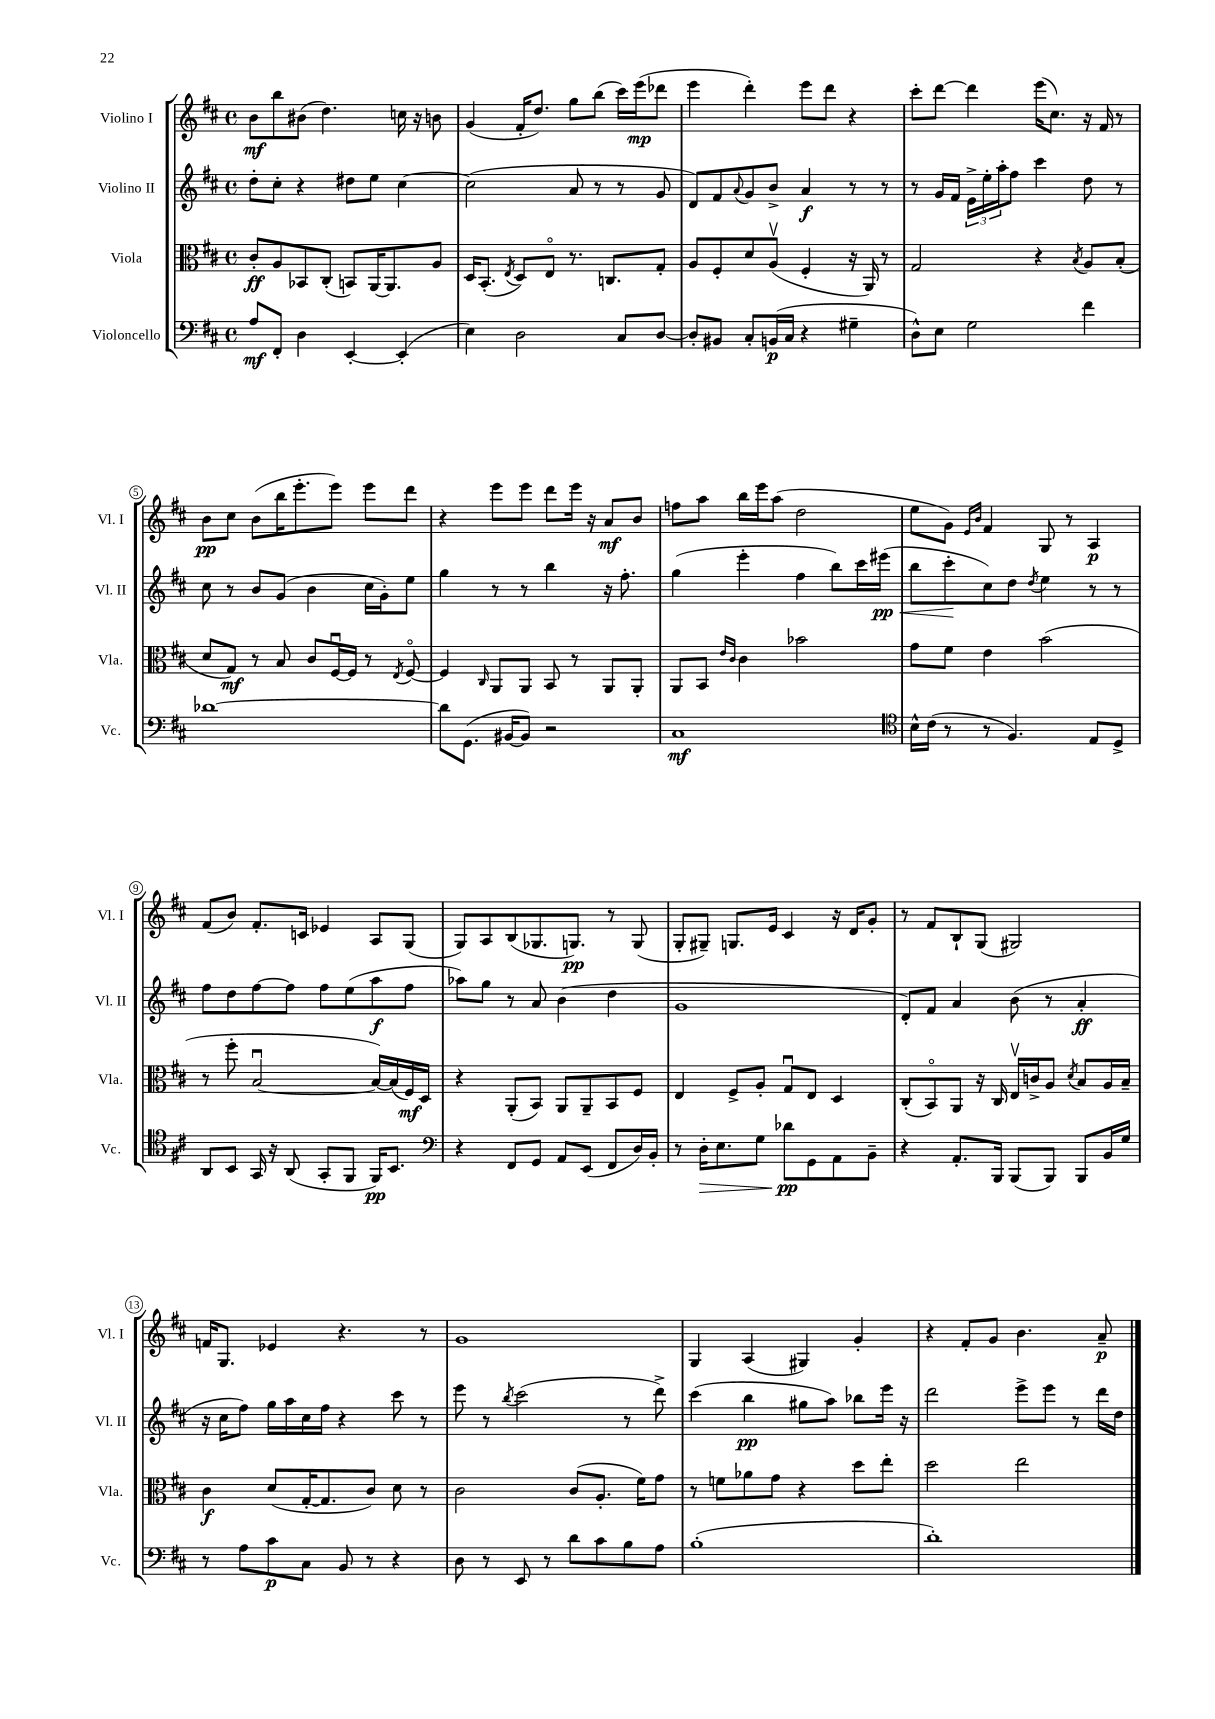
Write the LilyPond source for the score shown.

<<
\new StaffGroup <<
\new Staff = "s0" \with { instrumentName = "Violino I" shortInstrumentName = "Vl. I" } {
    \clef treble \key d \major \defaultTimeSignature \time 4/4
    b'8\mf b''8 bis'8( d''4.) c''16 r16 b'8 |
    g'4( fis'16-. d''8.) g''8 b''8( cis'''16) e'''16\mp( des'''8 |
    e'''4 d'''4-.) e'''8 d'''8 r4 |
    cis'''8-. d'''8~ d'''4 e'''16( cis''8.) r16 fis'16 r8 |
    b'8\pp cis''8 b'8( b''16 e'''8.-. e'''8) e'''8 d'''8 |
    r4 e'''8 e'''8 d'''8 e'''16 r16 a'8\mf b'8 |
    f''8 a''8 b''16 e'''16 a''8( d''2 |
    e''8 g'8) \grace { e'16 b'16 } fis'4 g8 r8 a4\p |
    fis'8( b'8) fis'8.-. c'16 ees'4 a8 g8( |
    g8) a8 b8( ges8. g8.\pp) r8 g8( |
    g8-. gis8--) g8. e'16 cis'4 r16 d'16 g'8-. |
    r8 fis'8 b8-! g8( gis2) |
    f'16 g8. ees'4 r4. r8 |
    g'1 |
    g4 a4( gis4) g'4-. |
    r4 fis'8-. g'8 b'4. a'8--\p \bar "|." |
}
\new Staff = "s1" \with { instrumentName = "Violino II" shortInstrumentName = "Vl. II" } {
    \clef treble \key d \major \defaultTimeSignature \time 4/4
    d''8-. cis''8-. r4 dis''8 e''8 cis''4~ |
    cis''2( a'8 r8 r8 g'8 |
    d'8) fis'8 \appoggiatura { a'8 } g'8 b'8-> a'4\f r8 r8 |
    r8 g'16 fis'16 \tuplet 3/2 { e'16-> e''16-. a''16-. } fis''8 cis'''4 d''8 r8 |
    cis''8 r8 b'8 g'8( b'4 cis''16 g'16-.) e''8 |
    g''4 r8 r8 b''4 r16 fis''8.-. |
    g''4( e'''4-. fis''4 b''8) cis'''16 eis'''16\pp\<( |
    b''8 cis'''8-.\! cis''8) d''8 \acciaccatura { d''8 } e''4 r8 r8 |
    fis''8 d''8 fis''8~ fis''8 fis''8 e''8( a''8\f fis''8 |
    aes''8) g''8 r8 a'8 b'4( d''4 |
    g'1 |
    d'8-.) fis'8 a'4 b'8( r8 a'4-.\ff |
    r16 cis''16 fis''8) g''16 a''16 cis''16 fis''16 r4 cis'''8 r8 |
    e'''8 r8 \acciaccatura { b''8 } cis'''2( r8 d'''8->) |
    cis'''4( b''4\pp gis''8 a''8) bes''8 e'''16 r16 |
    d'''2 e'''8-> e'''8 r8 d'''16 d''16 \bar "|." |
}
\new Staff = "s2" \with { instrumentName = "Viola" shortInstrumentName = "Vla." } {
    \clef alto \key d \major \defaultTimeSignature \time 4/4
    cis'8-.\ff a8 bes,8 cis8-.( b,8) a,16~ a,8. a8 |
    d16 b,8.-.( \acciaccatura { e8 } d8) e8\flageolet r8. c8. g8-. |
    a8 fis8-. d'8 a8\upbow( fis4-. r16 a,16) r8 |
    g2 r4 \acciaccatura { b8 } a8 b8-.( |
    d'8 g8\mf) r8 b8 cis'8 fis16~\downbow fis16 r8 \acciaccatura { e8 } fis8~\flageolet |
    fis4 \grace { cis16 } a,8 a,8 b,8 r8 a,8 a,8-. |
    a,8 b,8 \grace { e'16 cis'16 } cis'4 bes'2 |
    g'8 fis'8 e'4 b'2( |
    r8 fis''8-. b2~\downbow b16~) b16( fis16\mf) d16 |
    r4 a,8-.( b,8) a,8 a,8-- b,8 fis8 |
    e4 fis8-> a8-. g8\downbow e8 d4 |
    cis8-.( b,8\flageolet) a,8 r16 cis16 e16\upbow c'16-> a8 \acciaccatura { d'8 } b8 a16 b16-- |
    cis'4\f d'8( g16~-. g8. cis'8) d'8 r8 |
    cis'2 cis'8( a8.-. fis'16) g'8 |
    r8 f'8 aes'8 g'8 r4 d''8 e''8-. |
    d''2 e''2 \bar "|." |
}
\new Staff = "s3" \with { instrumentName = "Violoncello" shortInstrumentName = "Vc." } {
    \clef bass \key d \major \defaultTimeSignature \time 4/4
    a8\mf fis,8-. d4 e,4~-. e,4-.( |
    e4) d2 cis8 d8~ |
    d8-. bis,8 cis8-. b,16\p( cis16 r4 gis4-- |
    d8-^) e8 g2 fis'4 |
    des'1~ |
    des'8 g,8.( bis,16~ bis,8) r2 |
    cis1\mf |
    \clef tenor b16-^ cis'16( r8 r8 fis4.) e8 d8-> |
    a,8 b,8 g,16 r16 a,8( g,8-. fis,8 fis,16\pp) b,8. |
    \clef bass r4 fis,8 g,8 a,8 e,8( fis,8 d16) b,16-. |
    r8 d16-.\> e8. g8 des'8\pp\! g,8 a,8 b,8-- |
    r4 a,8.-. b,,16 b,,8( b,,8) b,,8 b,16 g16 |
    r8 a8 cis'8\p cis8 b,8 r8 r4 |
    d8 r8 e,8 r8 d'8 cis'8 b8 a8 |
    b1-.( |
    d'1-.) \bar "|." |
}
>>
>>
\layout { \context { \Score \override BarNumber.stencil = #(make-stencil-circler 0.1 0.3 ly:text-interface::print) } }
